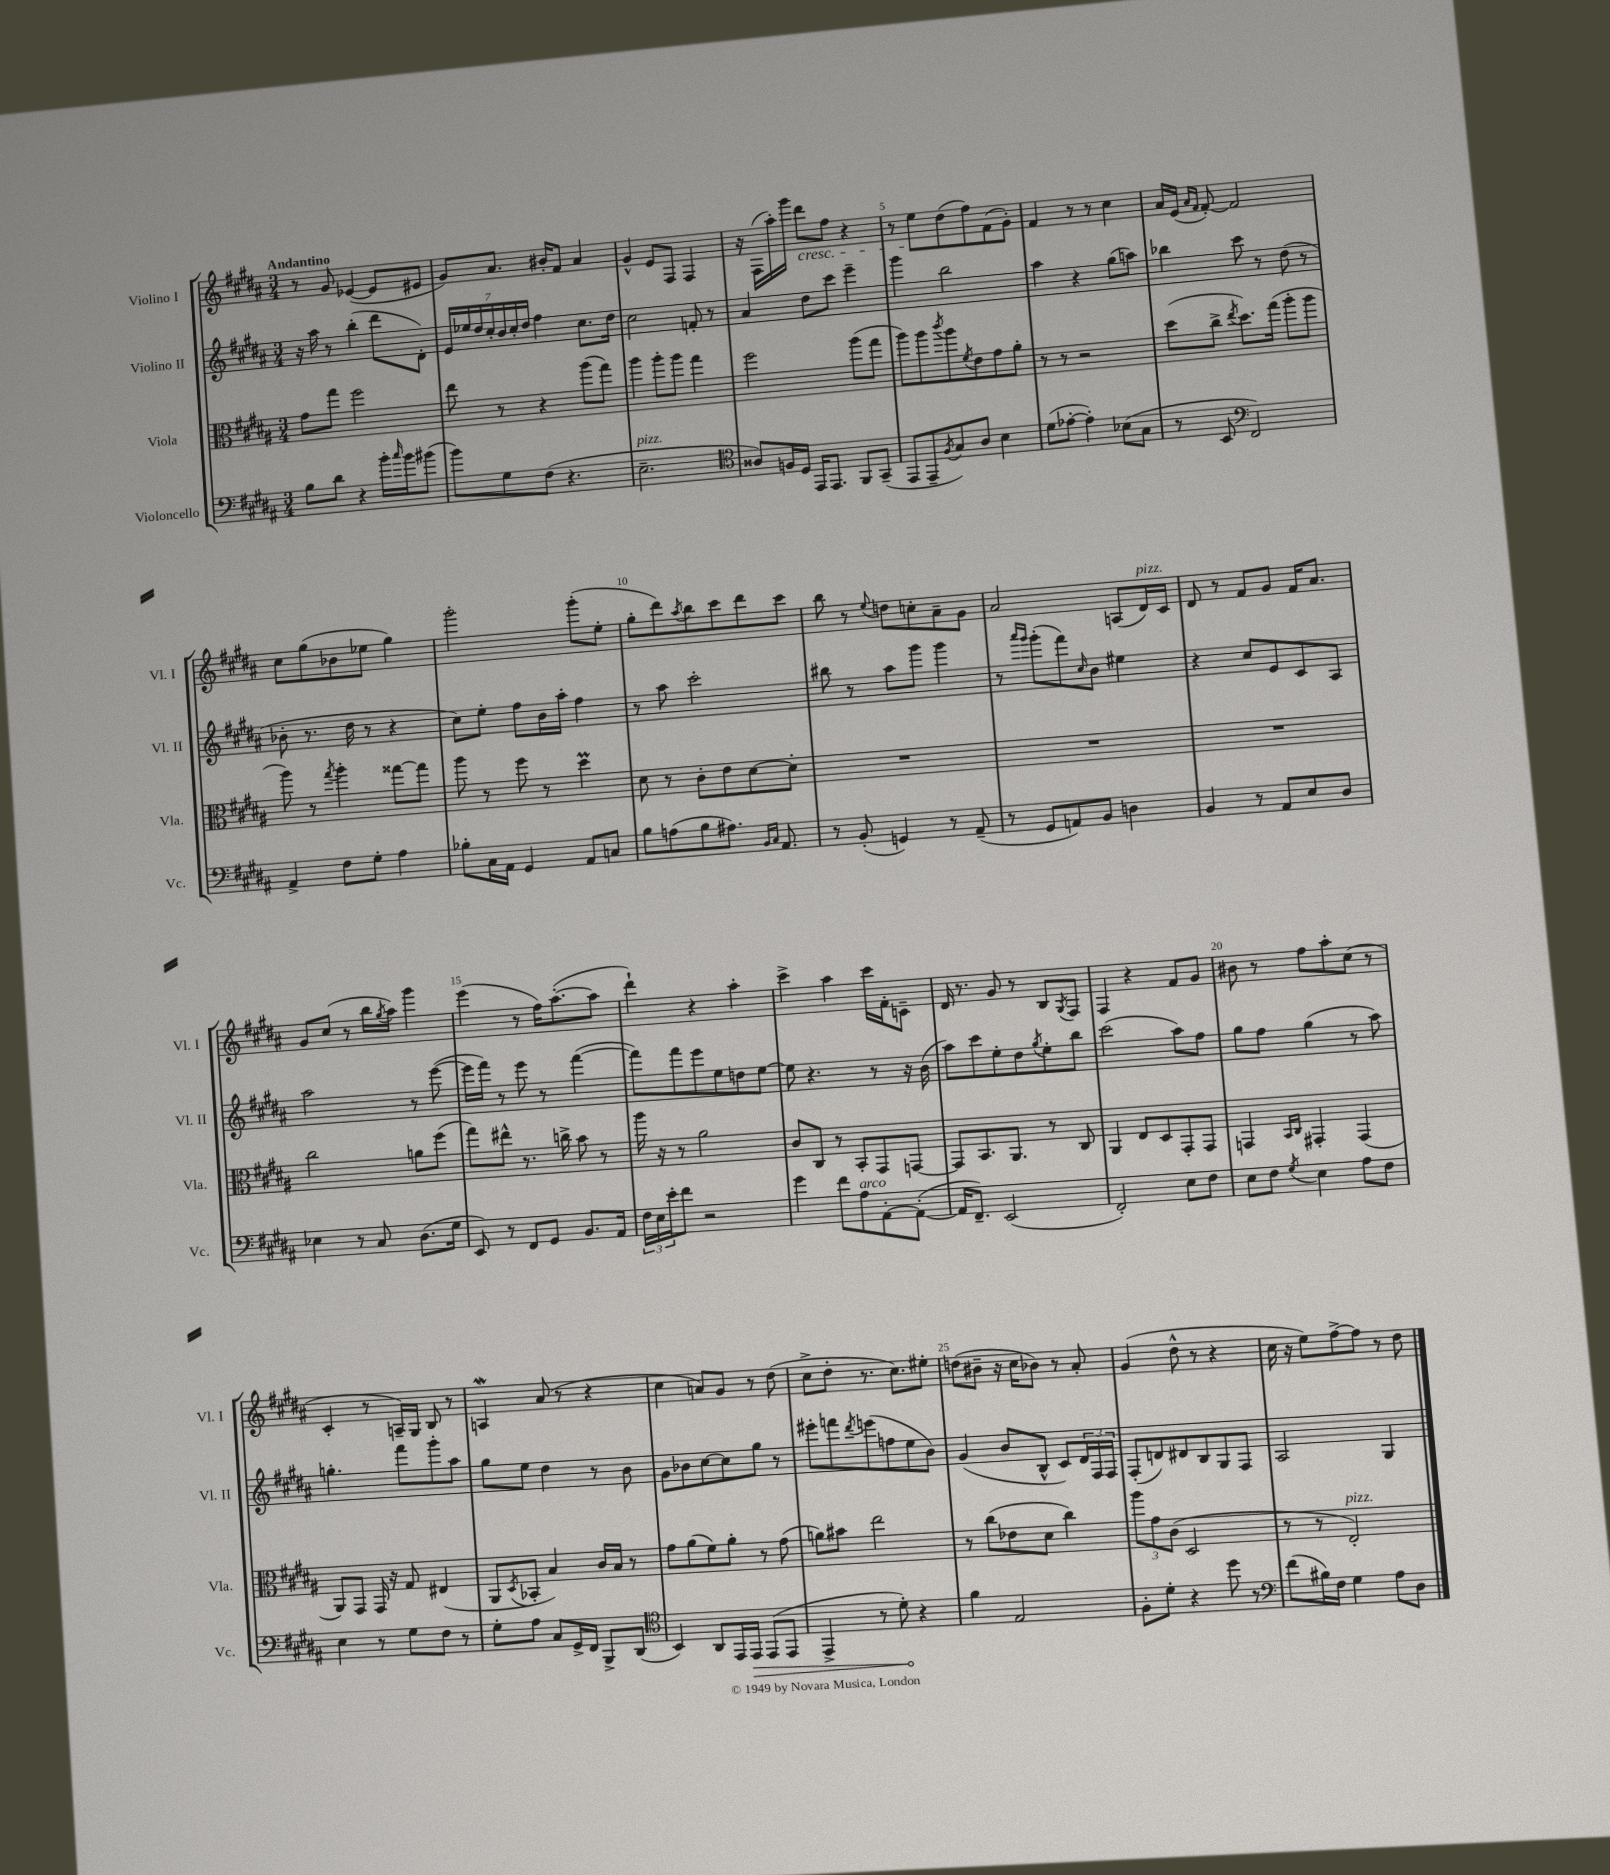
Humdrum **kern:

**kern	**kern	**kern	**kern
*staff4	*staff3	*staff2	*staff1
*clefF4	*clefC3	*clefG2	*clefG2
*k[f#c#g#d#a#]	*k[f#c#g#d#a#]	*k[f#c#g#d#a#]	*k[f#c#g#d#a#]
*M3/4	*M3/4	*M3/4	*M3/4
8B	8g#	16r	8r
.	.	16aa#	.
8d#	8gg#	8r	8g#
4r	2ff#	(4bb'	([4e-
16b'	.	8ddd#	8e-]
16qqcc#	.	.	.
16b	.	.	.
(8b#	.	8d#')	8e#
=	=	=	=
8b)	8ee	28e	8g#)
.	.	28ee-	.
.	.	28dd#	.
.	.	28cc#'	.
8G#	8r	.	8.a#
.	.	28b	.
.	.	28cc#'	.
.	.	28dd#	.
(8F#	4r	4ff#	.
.	.	.	16b#'
4.r	.	.	8f#
.	(8aa#	8.cc#	4a#
.	8gg#)	.	.
.	.	16dd#	.
=	=	=	=
2.E~	4aa#	2cc#	4g#^^
.	8aa#'	.	8e
.	8aa#	.	8F#
.	4gg#	8f'	4F#
.	.	8r	.
=	=	=	=
*clefC4	*	*	*
8A##)	2ff#	4a#	16r
.	.	.	(16F#
16F	.	.	16aa#')
16D#	.	.	16ggg#
16EE	.	8dd#	8ddd#
8.EE	.	.	.
.	.	8ccc#	8ff#
8FF#	(8aa#	4eee~	4r
(8GG#~	8gg#	.	.
=	=	=	=
8EE	8aa#)	4ggg#	8r
8EE~	8aa#	.	8ee
8qF#	8qccc#	.	.
8G#)	8aa#	2bb	(8dd#
.	8qf#	.	.
8A#	8e	.	8ff#)
4B	8g#	.	(8f#
.	8a#'	.	8g#')
=	=	=	=
(8d#	8r	4aa#	4f#
[8e-'	8r	.	.
4e-'])	2r	4r	8r
.	.	.	8r
(8B-	.	(8gg#	4cc#
8G#	.	8aa)	.
=	=	=	=
8r	(8dd#	4bb-	16a#
.	.	.	(16e
.	.	.	16qqa#
.	.	.	16qqf#
8BB	8cc#^	.	[8f#')
*clefF4	*	*	*
.	8qee	.	.
2FF#)	8.dd#)	8ccc#	2f#]
.	.	8r	.
.	(16gg#	.	.
.	8aa#'	(8dd#	.
.	8aa#	8r	.
=	=	=	=
4AA#^	8aa#)	8b-'	8cc#
.	8r	8.r	(8gg#
.	8qgg#	.	.
8F#	4aa#'	.	8b-
.	.	16dd#	.
8G#'	.	8r	8ee-
4A#	[8gg##	4r	4gg#)
.	8gg##]	.	.
=	=	=	=
8B-'	8aa#	8cc#)	2ggg#'
16C#	8r	8ee'	.
16AA#	.	.	.
4GG#	8ff#	8ff#	.
.	8r	16b	.
.	.	16aa#'	.
8AA#	4dd#	4ff#	(8ggg#'
8C	.	.	8ee'
=	=	=	=
8B	8d#	8r	8gg#'
(8A	8r	8aa#	8ddd#)
.	.	.	8qaa#
8B	8c#'	2ccc#'	8bb
8.A#)	8e	.	8ccc#
.	[8d#	.	8ddd#
16qqBB	.	.	.
16qqC#	.	.	.
8.AA#	.	.	.
.	8d#']	.	8ccc#
=	=	=	=
8r	2.r	8bb#	8bb
(8BB'	.	8r	8r
.	.	.	8qqee
4GG)	.	8aa#	8dd
.	.	8ggg#	8cc'
8r	.	4ggg#	8a#~
(8AA#~	.	.	8g#
=	=	=	=
8r	2.r	8r	2a#
.	.	16qqaaa#	.
.	.	16qqggg#	.
8GG#	.	(8ggg#'	.
8AA)	.	8fff#)	.
.	.	16qqcc#	.
8BB	.	8b	.
4D	.	4ee#	(8A
.	.	.	16d#)
.	.	.	16c#
=	=	=	=
4BB	2.r	4r	8d#
.	.	.	8r
8r	.	8cc#	8f#
8AA#	.	8e	8g#
8E	.	8c#	16f#
.	.	.	8.a#
8D#	.	8A#	.
=	=	=	=
4E-	2cc#	2aa#	8g#
.	.	.	(8cc#
8r	.	.	8r
8C#	.	.	16bb
.	.	.	8qgg#
.	.	.	16aa#)
(8.D#	8a	8r	4ggg#
.	(8ff#	([8eee	.
16G#	.	.	.
=	=	=	=
8EE)	8gg#)	16eee]	(4eee
.	.	16fff#)	.
8r	8ee#^^	8r	.
8FF#	8.r	8eee	8r
8GG#	.	8r	16ff#)
.	16cc^	.	([8.aa#'
8.BB	8b	([4fff#	.
.	8r	.	8aa#]
16AA#	.	.	.
=	=	=	=
24F#	16aa#	8fff#])	4ddd#`)
24E	.	.	.
.	16r	.	.
24e'	.	.	.
8f#	8r	8fff#	.
2r	2a#	8eee	4r
.	.	8ee	.
.	.	8dd	4aa#'
.	.	[8ee	.
=	=	=	=
4g#	8c#	8ee]	4ccc#^
.	8C#	4.r	.
8f#	8r	.	4aa#
8A#	8BB'	.	.
[8AA#'	8GG#	8r	16ccc#
.	.	.	16f#'
(8AA#'_	[8GG	16r	8c~
.	.	(16b	.
=	=	=	=
16AA#]	8GG]	8aa#)	16d#
8.FF#~)	.	.	8.r
.	8.BB	8ccc#	.
(2EE	.	8ee'	8g#
.	8.AA#	.	.
.	.	8dd#	8r
.	.	8qgg#	.
.	8r	8ee'	8B
.	.	.	8qG#
.	8C#	8bb	8F#
=	=	=	=
2FF#')	4AA#	(2ccc#	4F#
.	8E	.	4r
.	8D#	.	.
8E	8GG#'	8aa#)	8f#
8F#	8GG#	8ff#	8g#
=	=	=	=
8E	4GG	8gg#	8b#
8F#	.	8ff#	8r
.	16qqBB	.	.
8qG#	16qqC#	.	.
4E	4GG#'	(4gg#	8ff#
.	.	.	8aa#'
8A#	(4GG#	8r	(8cc#
8F#	.	8aa#)	8r
=	=	=	=
4E	8AA#)	4.gg'	4c#'
.	8GG#	.	.
8r	16GG#	.	8r
.	16r	.	.
8G#	8G#	8fff#	16A~)
.	.	.	16G#
8F#	(4E#	8ggg#'	8B
8r	.	8aa#	8r
=	=	=	=
8G#'	8AA#	8gg#	4A
.	8qD#	.	.
8A#	8BB-'	8ee	.
8C#	4B)	4dd#	(8a#
16GG#^	.	.	8r
16FF#	.	.	.
8BBB^	16c#	8r	4r
.	16B	.	.
(8DD#	8r	8b	.
=	=	=	=
*clefC4	*	*	*
4BB)	8g#	8g#	4cc#
.	(8a#	8b-	.
8AA#	8f#)	[8cc#	8a)
16EE	8a#'	8cc#]	8g#
16EE	.	.	.
(8EE	8r	8gg#	8r
8EE	(8g#	8r	(8dd#
=	=	=	=
4EE^	8a)	8eee#'	8cc#^
.	8b#	8fff	8dd#'
.	.	8qddd#	.
8r	2ee	(8eee	8.r
8d#')	.	8ff	.
.	.	.	8.cc#)
4r	.	8ee	.
.	.	8b)	8ee#'
=	=	=	=
4f#	8r	(4g#	(8dd
.	(8cc#	.	8b#~
2E	8e-	8b	16r
.	.	.	16cc#
.	8d#	8B^^	8b-)
.	4cc#)	8c#)	8r
.	.	24d#	8a#'
.	.	24F#	.
.	.	24F#	.
=	=	=	=
8F#'	12aa#	(8F#'	(4g#
.	12g#	.	.
8d#'	.	8d)	.
.	(12c#	.	.
4r	2D#	8d#	8dd#^^
.	.	8B	8r
8dd#	.	8G#	4r
8r	.	8F#	.
=	=	=	=
*clefF4	*	*	*
(8f#	8r	2A#	16cc#
.	.	.	16r
16B#)	8r	.	8ee)
16F#	.	.	.
4G#	2E')	.	[8ff#^
.	.	.	8ff#]
8A#	.	4G#	8r
8D#	.	.	8dd#
==	==	==	==
*-	*-	*-	*-
